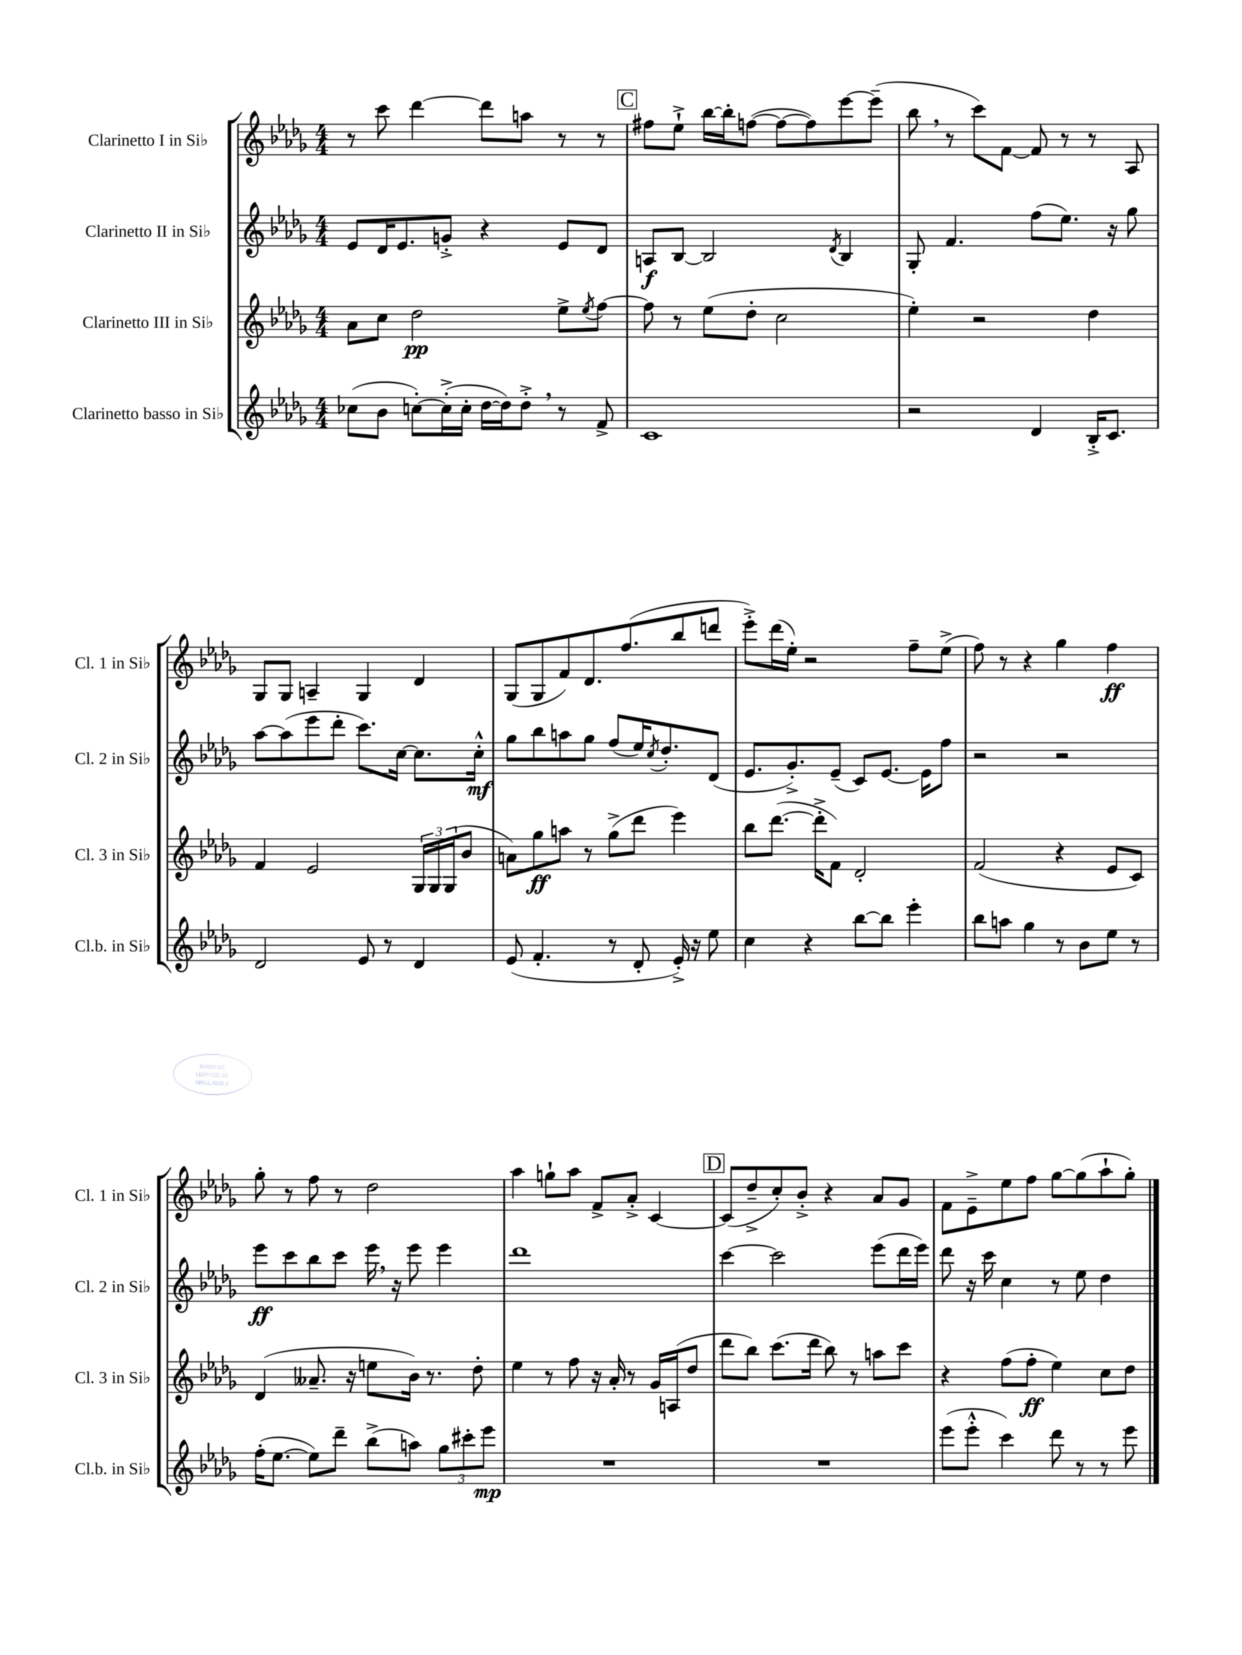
<<
\new StaffGroup <<
\new Staff = "s0" \with { instrumentName = "Clarinetto I in Sib" shortInstrumentName = "Cl. 1 in Sib" } {
    \clef treble \key des \major \numericTimeSignature \time 4/4
    r8 c'''8 des'''4~ des'''8 a''8 r8 r8 |
    \mark \markup { \box "C" } fis''8 ees''8-!-> bes''16~ bes''16-. f''8~( f''8~ f''8) ees'''8~ ees'''8--( |
    bes''8 \breathe r8 c'''8) f'8~ f'8 r8 r8 aes8 |
    ges8 ges8 a4-- ges4 des'4 |
    ges8( ges8 f'8) des'8. f''8.( bes''8 d'''8 |
    ees'''8-.->) des'''16( ees''16-.) r2 f''8-- ees''8->( |
    f''8) r8 r4 ges''4 f''4\ff |
    ges''8-. r8 f''8 r8 des''2 |
    aes''4 g''8-! aes''8 f'8-> aes'8-.-> c'4~ |
    \mark \markup { \box "D" } c'8( des''8---> c''8-.) bes'8-.-> r4 aes'8 ges'8 |
    f'8 ees'8---> ees''8 f''8 ges''8~ ges''8( aes''8-! ges''8-.) \bar "|." |
}
\new Staff = "s1" \with { instrumentName = "Clarinetto II in Sib" shortInstrumentName = "Cl. 2 in Sib" } {
    \clef treble \key des \major \numericTimeSignature \time 4/4
    ees'8 des'16 ees'8. g'8-.-> r4 ees'8 des'8 |
    \mark \markup { \box "C" } a8\f bes8~ bes2 \acciaccatura { des'8 } bes4 |
    ges8-. f'4. f''8( ees''8.) r16 ges''8 |
    aes''8~ aes''8( ees'''8 des'''8-. c'''8.) c''16~ c''8. c''16-.-^\mf |
    ges''8 bes''8 a''8 ges''8 f''8( ees''16) \acciaccatura { c''8 } des''8.-. des'8( |
    ees'8. ges'8.-.->) ees'8--( c'8) ees'8.~ ees'16 f''8 |
    r2 r2 |
    ees'''8\ff c'''8 bes''8 c'''8 ees'''16 \breathe r16 ees'''8 ees'''4 |
    des'''1 |
    \mark \markup { \box "D" } c'''4~ c'''2 ees'''8( des'''16 ees'''16) |
    des'''8 r16 c'''16 c''4 r8 ees''8 des''4 \bar "|." |
}
\new Staff = "s2" \with { instrumentName = "Clarinetto III in Sib" shortInstrumentName = "Cl. 3 in Sib" } {
    \clef treble \key des \major \numericTimeSignature \time 4/4
    aes'8 c''8 des''2\pp ees''8-> \acciaccatura { ees''8 } f''8~ |
    \mark \markup { \box "C" } f''8 r8 ees''8( des''8-. c''2 |
    ees''4-.) r2 des''4 |
    f'4 ees'2 \tuplet 3/2 { ges16 ges16 ges16( } bes'8 |
    a'8) ges''8\ff a''8 r8 ges''8->( des'''8 ees'''4) |
    bes''8 des'''8.~( des'''16-.-> f'8) des'2-. |
    f'2( r4 ees'8 c'8) |
    des'4( aeses'8.-- r16 e''8 bes'16) r8. des''8-. |
    ees''4 r8 f''8 r16 aes'16-. r8 ges'16 a16( des''8 |
    \mark \markup { \box "D" } des'''8 bes''8) c'''8.( des'''16 bes''8) r8 a''8 c'''8 |
    r4 f''8( f''8-.\ff ees''4) c''8 des''8 \bar "|." |
}
\new Staff = "s3" \with { instrumentName = "Clarinetto basso in Sib" shortInstrumentName = "Cl.b. in Sib" } {
    \clef treble \key des \major \numericTimeSignature \time 4/4
    ces''8( bes'8 c''8~-.) c''16-.->( c''16-. des''16~ des''16) des''8-.-> \breathe r8 f'8-> |
    \mark \markup { \box "C" } c'1 |
    r2 des'4 bes16-.-> c'8. |
    des'2 ees'8 r8 des'4 |
    ees'8( f'4.-. r8 des'8-. ees'16-.->) r16 ees''8 |
    c''4 r4 bes''8~ bes''8 ees'''4-. |
    bes''8 a''8 ges''4 r8 bes'8 ees''8 r8 |
    f''16-.( ees''8.~ ees''8) des'''8-- bes''8->( a''8) \tuplet 3/2 { ges''8 cis'''8-. ees'''8\mp } |
    R1 |
    \mark \markup { \box "D" } R1 |
    ees'''8( ees'''8-.-^ c'''4) des'''8 r8 r8 ees'''8 \bar "|." |
}
>>
>>
\layout { \context { \Score \remove "Bar_number_engraver" } }
